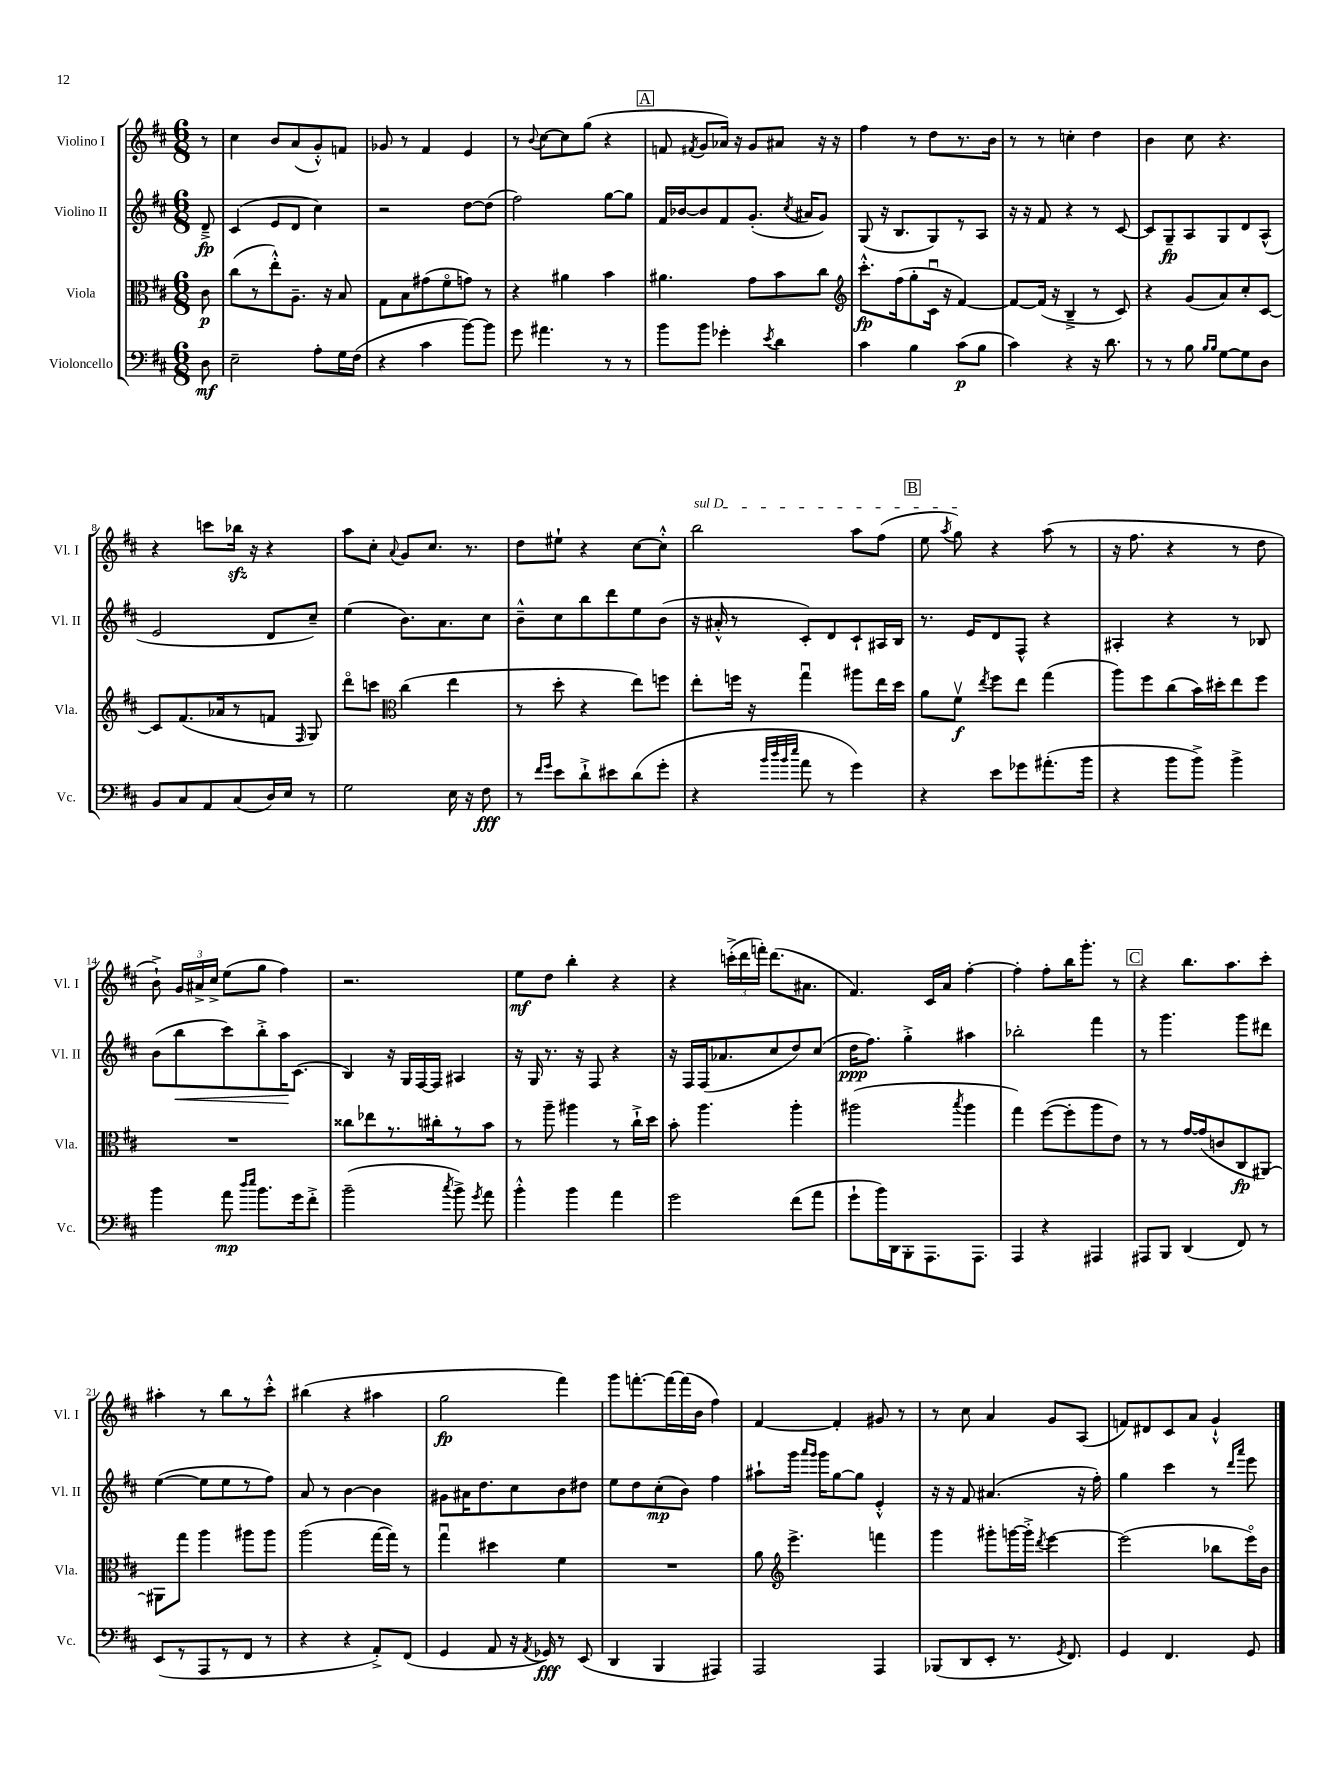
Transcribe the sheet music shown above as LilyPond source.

<<
\new StaffGroup <<
\new Staff = "s0" \with { instrumentName = "Violino I" shortInstrumentName = "Vl. I" } {
    \clef treble \key d \major \numericTimeSignature \time 6/8 \partial 8
    \autoBeamOff r8 |
    cis''4 b'8[ a'8( g'8-.-^) f'8] |
    ges'8 r8 fis'4 e'4 |
    r8 \appoggiatura { b'8 } cis''8[~ cis''8 g''8]( r4 |
    \mark \markup { \box "A" } f'8 \acciaccatura { fis'8 } g'8[ aes'16]) r16 g'8[ ais'8] r16 r16 |
    fis''4 r8 d''8[ r8. b'16] |
    r8 r8 c''4-. d''4 |
    b'4 cis''8 r4. |
    r4 c'''8[ bes''16]\sfz r16 r4 |
    a''8[ cis''8]-. \appoggiatura { a'8 } g'8[ cis''8.] r8. |
    d''8[ eis''8]-! r4 cis''8[~ cis''8]-.-^ |
    \once \override TextSpanner.bound-details.left.text = \markup { \italic "sul D" } b''2\startTextSpan a''8[ fis''8]( |
    \mark \markup { \box "B" } e''8 \acciaccatura { a''8 } g''8\stopTextSpan) r4 a''8( r8 |
    r16 fis''8. r4 r8 d''8 |
    b'8-!->) \tuplet 3/2 { g'16[ ais'16-> cis''16]-> } e''8[( g''8] fis''4) |
    r2. |
    e''8[\mf d''8] b''4-. r4 |
    r4 \tuplet 3/2 { c'''16[-.->( d'''16 f'''16]-.) } d'''8.[( ais'8.] |
    fis'4.) cis'16[ a'16] fis''4~-. |
    fis''4-. fis''8[-. b''16 g'''8.]-. r8 |
    \mark \markup { \box "C" } r4 b''8.[ a''8. cis'''8]-. |
    ais''4-. r8 b''8[ r8 cis'''8]-.-^ |
    bis''4( r4 ais''4 |
    g''2\fp fis'''4) |
    g'''8[ f'''8.~-. f'''16~ f'''16( b'16] fis''4) |
    fis'4~ fis'4-. gis'8 r8 |
    r8 cis''8 a'4 g'8[ a8]( |
    f'8[) dis'8 cis'8 a'8] g'4-!-^ \bar "|." |
}
\new Staff = "s1" \with { instrumentName = "Violino II" shortInstrumentName = "Vl. II" } {
    \clef treble \key d \major \numericTimeSignature \time 6/8 \partial 8
    \autoBeamOff d'8--->\fp |
    cis'4( e'8[ d'8] cis''4) |
    r2 d''8[~ d''8]( |
    fis''2) g''8[~ g''8] |
    \mark \markup { \box "A" } fis'16[ bes'16~ bes'8 fis'8 g'8.]-.( \acciaccatura { cis''8 } ais'16[ g'8]) |
    g8( r16 b8.[ g8) r8 a8] |
    r16 r16 fis'8 r4 r8 cis'8~ |
    cis'8[ g8--\fp a8 g8 d'8 a8]-^( |
    e'2 d'8[ cis''8]--) |
    e''4( b'8.[) a'8. cis''8] |
    b'8[---^ cis''8 b''8 d'''8 e''8 b'8]( |
    r16 ais'16-.-^ r8 cis'8[-.) d'8 cis'8-! ais16 b16] |
    \mark \markup { \box "B" } r8. e'16[ d'8 fis8]-^ r4 |
    ais4-. r4 r8 bes8 |
    b'8[( b''8\< cis'''8) b''8-.-> a''16\! cis'8.]( |
    b4) r16 g16[ fis16~ fis16] ais4 |
    r16 g16 r8. r16 fis8 r4 |
    r16 fis16[ fis16( aes'8. cis''8 d''8) cis''8]( |
    d''16[\ppp fis''8.]) g''4-.-> ais''4 |
    bes''2-. fis'''4 |
    \mark \markup { \box "C" } r8 g'''4. g'''8[ dis'''8] |
    e''4~( e''8[ e''8 r8 fis''8]) |
    a'8 r8 b'4~ b'4 |
    gis'8[ ais'16 d''8. cis''8 b'8 dis''8] |
    e''8[ d''8 cis''8-.\mp( b'8]) fis''4 |
    ais''8[-! g'''16] \grace { a'''16[ g'''16] } g'''16[ g''8~ g''8] e'4-.-^ |
    r16 r16 fis'8 ais'4.( r16 fis''16-.) |
    g''4 cis'''4 r8 \grace { d'''16[ a'''16] } e'''8 \bar "|." |
}
\new Staff = "s2" \with { instrumentName = "Viola" shortInstrumentName = "Vla." } {
    \clef alto \key d \major \numericTimeSignature \time 6/8 \partial 8
    \autoBeamOff cis'8\p |
    cis''8[( r8 e''8-.-^) a8.]-- r16 b8 |
    g8[ b8 gis'8( fis'8\flageolet g'8]) r8 |
    r4 ais'4 b'4 |
    \mark \markup { \box "A" } ais'4. g'8[ b'8 cis''8] |
    \clef treble cis'''8.[-.-^\fp fis''16( g''8-. cis'16]\downbow r16 fis'4~) |
    fis'8[~ fis'16]( r16 b4---> r8 cis'8) |
    r4 g'8[( a'8) cis''8-. cis'8]~ |
    cis'8[ fis'8.( aes'16 r8 f'8] \grace { fis16 } g8) |
    d'''8[\flageolet c'''8] \clef alto cis''4( e''4 |
    r8 d''8-. r4 e''8[) f''8] |
    e''8[-. f''16] r16 g''4\downbow ais''8[ e''16 d''16] |
    \mark \markup { \box "B" } a'8[ fis'8]\upbow\f \acciaccatura { e''8 } fis''8[ e''8] g''4( |
    a''8[) fis''8 cis''8( b'16) dis''16-. e''8 fis''8] |
    R2. |
    cisis''8[ ees''8 r8. cis''16-. r8 b'8] |
    r8 a''8-- ais''4 r8 cis''16[-!-> d''16] |
    b'8-. a''4. a''4-. |
    ais''2( \acciaccatura { b''8 } ais''4 |
    g''4) fis''8[~( fis''8-. a''8 e'8]) |
    \mark \markup { \box "C" } r8 r8 g'16[~ g'16( c'8 cis8\fp ais,8]~) |
    ais,8[ g''8] a''4 ais''8[ ais''8] |
    a''2( g''16[~ g''16]) r8 |
    g''4\downbow dis''4 fis'4 |
    R2. |
    a'8 \clef treble e'''4.-> f'''4 |
    g'''4 gis'''8[-. g'''16~ g'''16]-.-> \acciaccatura { d'''8 } e'''4~ |
    e'''2( bes''8[ e'''16\flageolet) b'16] \bar "|." |
}
\new Staff = "s3" \with { instrumentName = "Violoncello" shortInstrumentName = "Vc." } {
    \clef bass \key d \major \numericTimeSignature \time 6/8 \partial 8
    \autoBeamOff d8\mf |
    e2-- a8[-. g16 fis16]( |
    r4 cis'4 b'8[~) b'8] |
    g'8 ais'4. r8 r8 |
    \mark \markup { \box "A" } b'8[ b'8] ges'4-. \acciaccatura { e'8 } d'4 |
    cis'4 b4 cis'8[\p( b8] |
    cis'4) r4 r16 d'8. |
    r8 r8 b8 \grace { b16[ b16] } g8[~ g8 d8] |
    b,8[ cis8 a,8 cis8( d16) e16] r8 |
    g2 e16 r16 fis8\fff |
    r8 \grace { fis'16[ g'16] } e'8[ d'8-!-> eis'8 d'8( g'8]-. |
    r4 \grace { b'32[ d''32 b'32 e''32] } a'8 r8 g'4) |
    \mark \markup { \box "B" } r4 e'8[ ges'8 ais'8.-.( b'16] |
    r4 b'8[ b'8]->) b'4-> |
    b'4 a'8\mp \grace { d''16[ e''16] } b'8.[ g'16 fis'8]-.-> |
    b'2--( \acciaccatura { cis''8 } b'8->) \acciaccatura { g'8 } a'8 |
    b'4-.-^ b'4 a'4 |
    g'2 fis'8[( a'8] |
    g'8[-! b'16) d,16 b,,8-. a,,8. a,,8.] |
    a,,4 r4 ais,,4 |
    \mark \markup { \box "C" } ais,,8[ b,,8] d,4( fis,8) r8 |
    e,8[( r8 a,,8 r8 fis,8] r8 |
    r4 r4 a,8[-.->) fis,8]( |
    g,4 a,8 r16 \acciaccatura { a,8 } ges,16\fff) r8 e,8( |
    d,4 b,,4 ais,,4) |
    a,,2 a,,4 |
    bes,,8[( d,8 e,8]-. r8. \acciaccatura { g,8 } fis,8.) |
    g,4 fis,4. g,8 \bar "|." |
}
>>
>>
